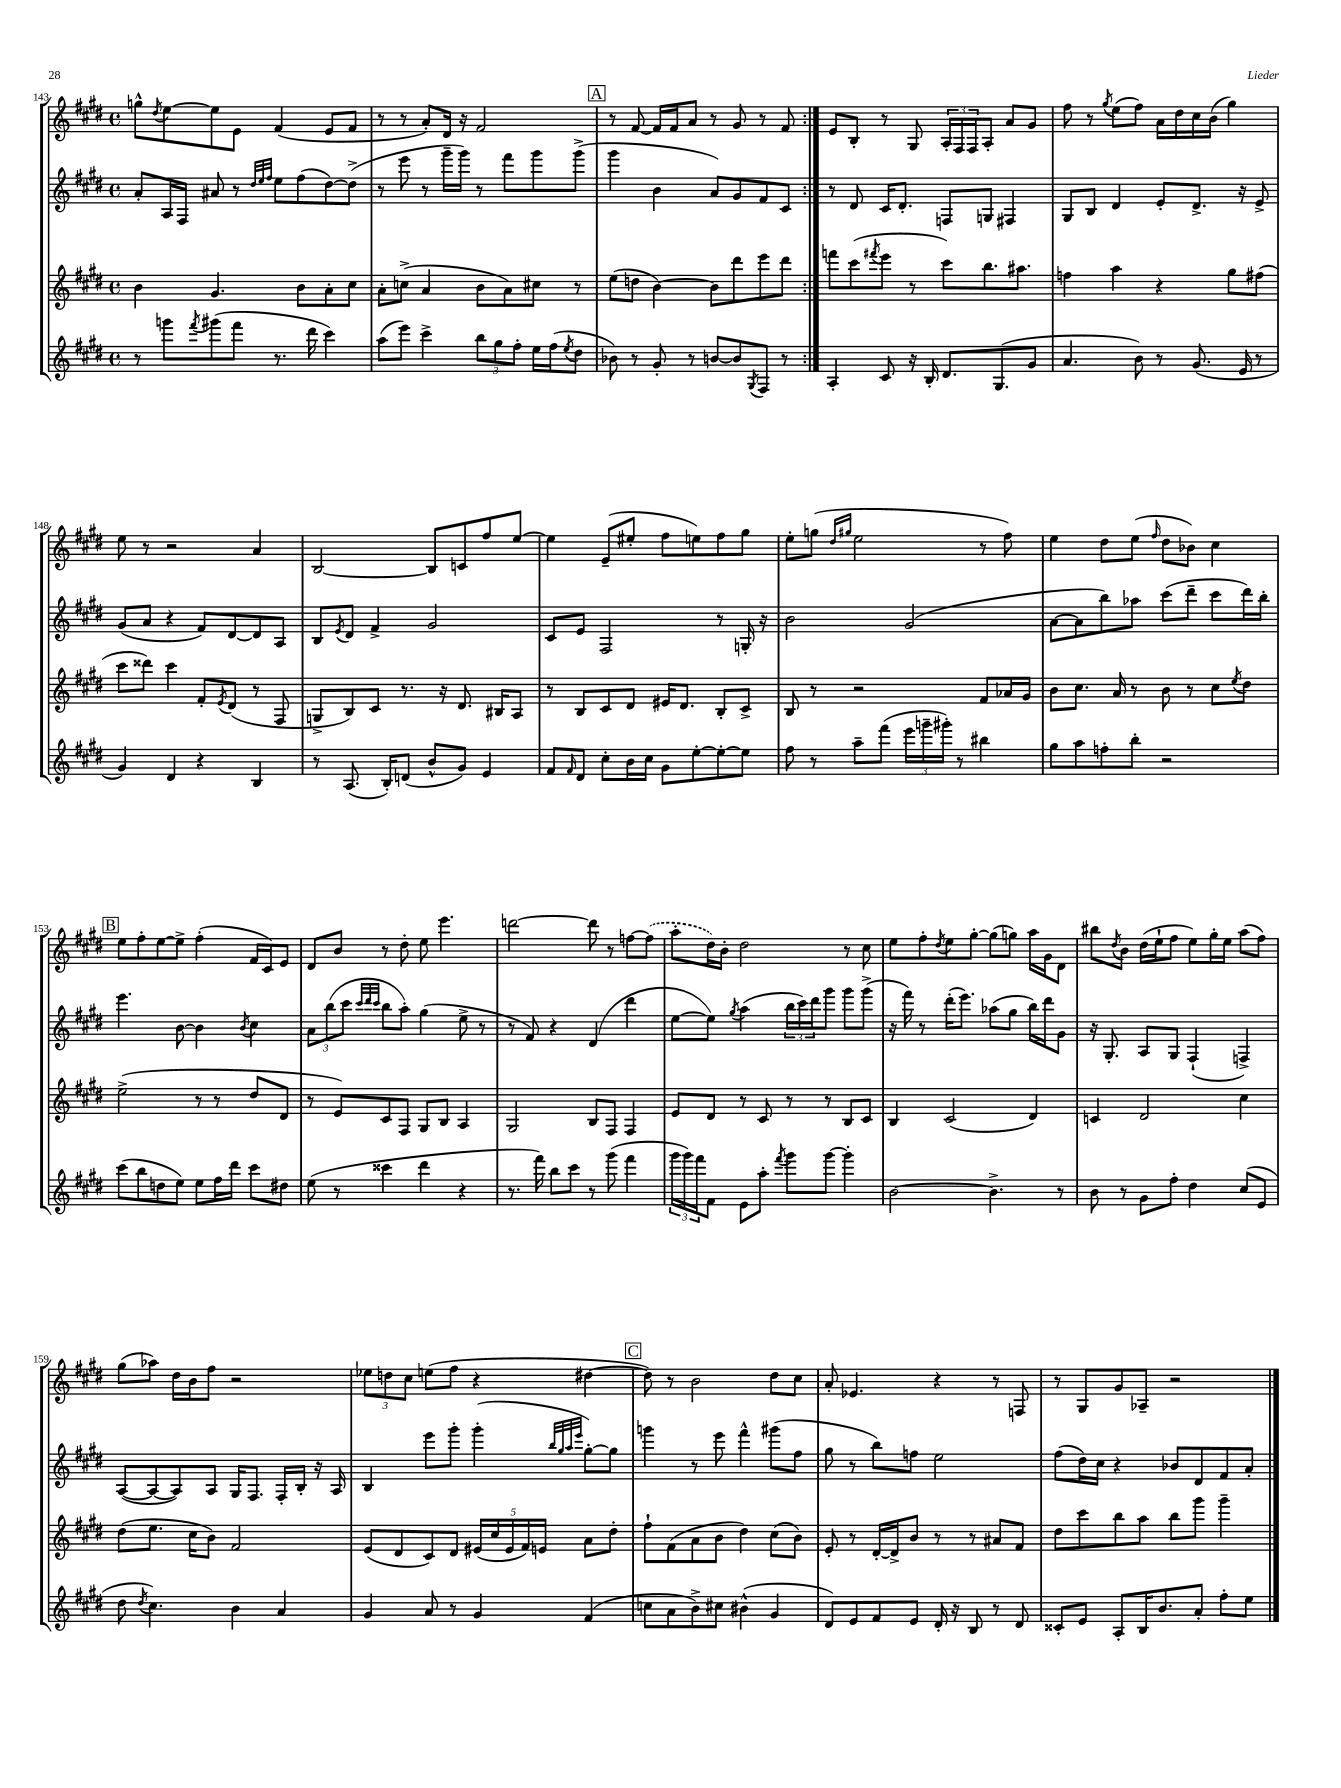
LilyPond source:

<<
\new StaffGroup <<
\new Staff = "s0" {
    \clef treble \key e \major \defaultTimeSignature \time 4/4
    \repeat volta 2 { g''8-^ \acciaccatura { dis''8 } e''8~ e''8 e'8 fis'4( e'8 fis'8 |
    r8 r8 a'8-.) dis'16 r16 fis'2 |
    \mark \markup { \box "A" } r8 fis'8~ fis'16 fis'16 a'8 r8 gis'8 r8 fis'8 | }
    e'8 b8-. r8 gis8 \tuplet 3/2 { a16-. fis16 fis16 } a8-. a'8 gis'8 |
    fis''8 r8 \acciaccatura { gis''8 } e''8( fis''8) a'16 dis''16 cis''16 b'16( gis''4) |
    e''8 r8 r2 a'4 |
    b2~ b8 c'8 fis''8 e''8~ |
    e''4 e'8--( eis''8-. fis''8 e''8) fis''8 gis''8 |
    e''8-. g''8( \grace { dis''16 gis''16 } e''2 r8 fis''8) |
    e''4 dis''8 e''8( \grace { fis''16 } dis''8 bes'8) cis''4 |
    \mark \markup { \box "B" } e''8 fis''8-. e''8~ e''8-> fis''4-.( fis'16 cis'16) e'8 |
    dis'8 b'8 r8 dis''8-. e''8 e'''4. |
    d'''2~ d'''8 r8 f''8~ \once \slurDashed f''8( |
    a''8-. dis''16) b'16-. dis''2 r8 cis''8 |
    e''8 fis''8-. \acciaccatura { dis''8 } e''8 gis''8~-. gis''8( g''8) a''16 gis'16 dis'8 |
    bis''8 \acciaccatura { dis''8 } b'8 dis''16( e''16-! fis''8 e''8) gis''16-. e''16 a''8( fis''8) |
    gis''8( aes''8) dis''16 b'16 fis''8 r2 |
    \tuplet 3/2 { ees''8 d''8 cis''8 } e''8( fis''8 r4 dis''4~ |
    \mark \markup { \box "C" } dis''8) r8 b'2 dis''8 cis''8 |
    a'8-. ees'4. r4 r8 f8 |
    r8 gis8 gis'8 aes8-- r2 \bar "|." |
}
\new Staff = "s1" {
    \clef treble \key e \major \defaultTimeSignature \time 4/4
    \repeat volta 2 { a'8-. a16 fis16 ais'8 r8 \grace { dis''32 e''32 fis''32 } e''8 fis''8( dis''8~) dis''8->( |
    r8 e'''8 r8 gis'''16-- gis'''16) r8 fis'''8 gis'''8 gis'''8->( |
    \mark \markup { \box "A" } gis'''4 b'4 a'8) gis'8 fis'8 cis'8 | }
    r8 dis'8 cis'16 dis'8.-. f8 g8 fis4 |
    gis8 b8 dis'4 e'8-. dis'8.-> r16 e'8-> |
    gis'8( a'8 r4 fis'8) dis'8~ dis'8 a8 |
    b8 \acciaccatura { e'8 } dis'8 fis'4-> gis'2 |
    cis'8 e'8 fis2 r8 g16-. r16 |
    b'2 gis'2( |
    a'8~ a'8 b''8) aes''8 cis'''8( dis'''8-- cis'''8 dis'''16) b''16-. |
    \mark \markup { \box "B" } e'''4. b'8~ b'4 \acciaccatura { b'8 } cis''4 |
    \tuplet 3/2 { a'8 b''8( cis'''8 } \grace { cis'''32 dis'''32 cis'''32 } b''8 a''8-.) gis''4( e''8-> r8 |
    r8 fis'8) r4 dis'4( dis'''4 |
    e''8~ e''8) \acciaccatura { gis''8 } a''4( \tuplet 3/2 { b''16 cis'''16) dis'''16 } gis'''8 gis'''8 gis'''8->( |
    r16 fis'''16) r8 dis'''16-.( e'''8.) aes''8( gis''8 b''16) dis'''16 gis'8 |
    r16 gis8.-. a8 gis8 fis4-!( f4->) |
    a8~( a8~ a8) a8 gis16 fis8. fis16-. b16-. r16 a16 |
    b4 e'''8 gis'''8-. gis'''4-.( \grace { b''32 gis''32 a''32 e'''32 } gis''8~-.) gis''8 |
    \mark \markup { \box "C" } g'''4 r8 e'''8 fis'''4-^ gis'''8( fis''8 |
    gis''8 r8 b''8) f''8 e''2 |
    fis''8( dis''16) cis''16 r4 bes'8 dis'8 fis'8 a'8-. \bar "|." |
}
\new Staff = "s2" {
    \clef treble \key e \major \defaultTimeSignature \time 4/4
    \repeat volta 2 { b'4 gis'4. b'8 a'8-. cis''8 |
    a'8-. c''8->( a'4 b'8 a'8) cis''8 r8 |
    \mark \markup { \box "A" } e''8( d''8 b'4~) b'8 dis'''8 e'''8 dis'''8 | }
    f'''8 cis'''8( \acciaccatura { fis'''8 } e'''8 r8 cis'''8) b''8. ais''8. |
    f''4 a''4 r4 gis''8 fis''8( |
    cis'''8 disis'''8) cis'''4 fis'8-. \acciaccatura { e'8 } dis'8( r8 fis8 |
    g8-> b8) cis'8 r8. r16 dis'8. bis16 a8 |
    r8 b8 cis'8 dis'8 eis'16 dis'8. b8-. cis'8-> |
    b8 r8 r2 fis'8 aes'16 gis'16 |
    b'8 cis''8. a'16 r8 b'8 r8 cis''8 \acciaccatura { e''8 } dis''8 |
    \mark \markup { \box "B" } e''2->( r8 r8 dis''8 dis'8 |
    r8 e'8) cis'8 fis8 gis8 b8 a4 |
    gis2 b8 fis8 fis4 |
    e'8 dis'8 r8 cis'8 r8 r8 b8 cis'8 |
    b4 cis'2( dis'4) |
    c'4 dis'2 cis''4 |
    dis''8( e''8. cis''16 b'8) fis'2 |
    e'8( dis'8 cis'8) dis'8 \tuplet 5/4 { eis'16( cis''16 eis'16 fis'16) e'16 } a'8 dis''8-. |
    \mark \markup { \box "C" } fis''8-! fis'8( a'8 b'8 dis''4) cis''8( b'8) |
    e'8-. r8 dis'16~-. dis'16-> b'8 r8 r8 ais'8 fis'8 |
    dis''8 cis'''8 b''8 a''8 b''8 gis'''8 gis'''4-- \bar "|." |
}
\new Staff = "s3" {
    \clef treble \key e \major \defaultTimeSignature \time 4/4
    \repeat volta 2 { r8 g'''8 \acciaccatura { fis'''8 } gis'''8( fis'''8 r8. dis'''16 cis'''4) |
    a''8( e'''8) cis'''4-> \tuplet 3/2 { b''8 gis''8 fis''8-. } e''16 fis''16( \acciaccatura { e''8 } dis''8 |
    \mark \markup { \box "A" } bes'8) r8 gis'8-. r8 b'8~ b'8 \acciaccatura { gis8 } fis8 r8 | }
    a4-. cis'8 r16 b16-. dis'8. gis8.( gis'8 |
    a'4. b'8) r8 gis'8.( e'16 r8 |
    gis'4) dis'4 r4 b4 |
    r8 a8.( b16-.) d'8( b'8-^ gis'8) e'4 |
    fis'8 \grace { fis'16 } dis'8 cis''8-. b'16 cis''16 gis'8 e''8~-. e''8~-. e''8 |
    fis''8 r8 a''8-- fis'''8( \tuplet 3/2 { e'''16 g'''16-- gis'''16-.) } r8 bis''4 |
    gis''8 a''8 f''8-. b''8-. r2 |
    \mark \markup { \box "B" } cis'''8( b''8 d''8 e''8) e''8 fis''16 dis'''16 cis'''8 dis''8 |
    e''8( r8 cisis'''4 dis'''4 r4 |
    r8. fis'''16) b''8 cis'''8 r8 gis'''8( fis'''4 |
    \tuplet 3/2 { gis'''16 gis'''16) fis'''16 } fis'8 e'8 a''8-. \acciaccatura { fis'''8 } gis'''8 gis'''8~ gis'''4-. |
    b'2~ b'4.-> r8 |
    b'8 r8 gis'8 fis''8-. dis''4 cis''8( e'8 |
    dis''8 \acciaccatura { dis''8 } cis''4.) b'4 a'4 |
    gis'4 a'8 r8 gis'4 fis'4( |
    \mark \markup { \box "C" } c''8 a'8 b'8->) cis''8 bis'4-^( gis'4 |
    dis'8) e'8 fis'8 e'8 dis'16-. r16 b8 r8 dis'8 |
    cisis'8-. e'8 a8-. b16 b'8. a'8-. fis''8-. e''8 \bar "|." |
}
>>
>>
\layout { \context { \Score currentBarNumber = #143 } }
